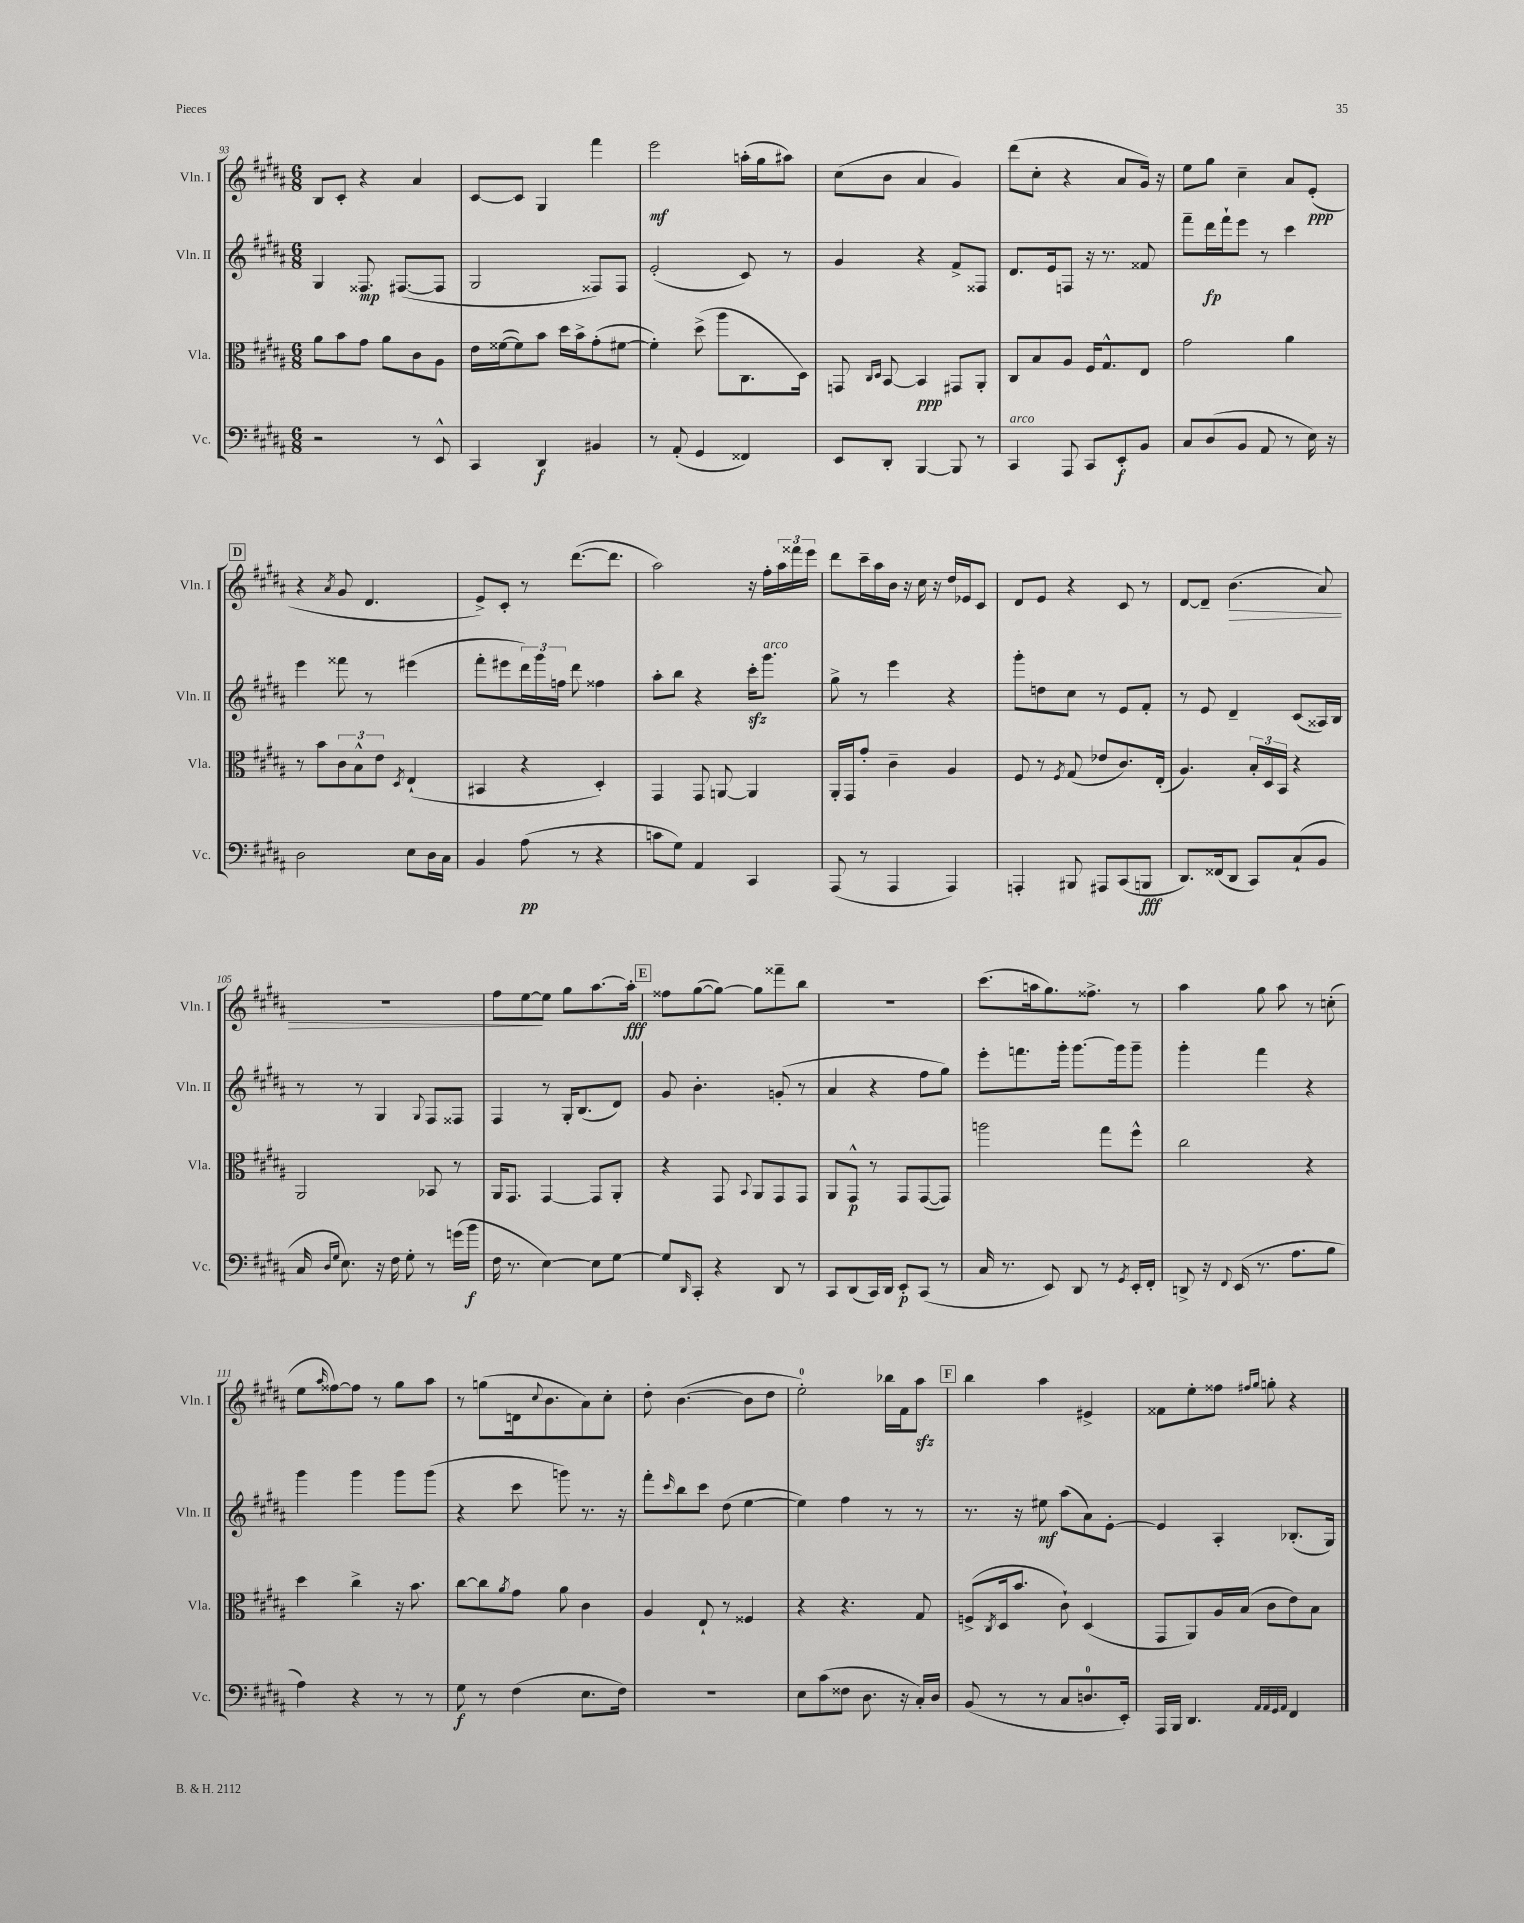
<<
\new StaffGroup <<
\new Staff = "s0" \with { instrumentName = "Vln. I" shortInstrumentName = "Vln. I" } {
    \clef treble \key b \major \numericTimeSignature \time 6/8
    b8 cis'8-. r4 ais'4 |
    cis'8~ cis'8 gis4 fis'''4 |
    e'''2\mf a''16-.( gis''16 ais''8) |
    cis''8( b'8 ais'4 gis'4) |
    dis'''8( cis''8-. r4 ais'8 gis'16) r16 |
    e''8 gis''8 cis''4-- ais'8 e'8-.\ppp( |
    \mark \markup { \box "D" } r4 \acciaccatura { ais'8 } gis'8 dis'4. |
    e'8->) cis'8-. r8 dis'''8.~( dis'''8. |
    ais''2) r16 fis''16-. \tuplet 3/2 { ais''16 fisis'''16 e'''16 } |
    dis'''8 cis'''16-- ais''16 b'16 r16 cis''16 r16 dis''16 ees'16 cis'8 |
    dis'8 e'8 r4 cis'8 r8 |
    dis'8~ dis'8-- b'4.\>( ais'8) |
    R2. |
    fis''8 e''8~\! e''8 gis''8 ais''8.~ ais''16-.\fff |
    \mark \markup { \box "E" } fisis''8 gis''8~( gis''8~) gis''8 fisis'''8-- b''8 |
    R2. |
    cis'''8.( a''16 gis''8.) fisis''8.-> r8 |
    ais''4 gis''8 ais''8 r8 c''8-.( |
    e''8 \grace { ais''16 } fisis''8~) fisis''8 r8 gis''8 ais''8 |
    r8 g''8( d'16 \appoggiatura { cis''8 } b'8. ais'8) cis''8-. |
    dis''8-. b'4.~( b'8 dis''8 |
    e''2-0-.) bes''16 fis'16 ais''8\sfz |
    \mark \markup { \box "F" } b''4 ais''4 eis'4-> |
    fisis'8 e''8-. fisis''8 \grace { fis''16 gis''16 } g''8-. r4 \bar "|." |
}
\new Staff = "s1" \with { instrumentName = "Vln. II" shortInstrumentName = "Vln. II" } {
    \clef treble \key b \major \numericTimeSignature \time 6/8
    gis4 fisis8.\mp fis8.~( fis8 |
    gis2 fisis8) fisis8 |
    e'2-.( cis'8) r8 |
    gis'4 r4 fis'8-> fisis8 |
    dis'8. e'16 f8 r16 r8. fisis'8 |
    fis'''8-- dis'''16\fp fis'''16-! e'''8 r8 cis'''4 |
    \mark \markup { \box "D" } e'''4 fisis'''8 r8 eis'''4( |
    fis'''8-. eis'''8 \tuplet 3/2 { dis'''16) gis'''16 f''16 } dis'''8 fisis''4 |
    ais''8-. b''8 r4 cis'''16-.\sfz gis'''8.^\markup { \italic "arco" } |
    gis''8-> r8 e'''4 r4 |
    gis'''8-. d''8 cis''8 r8 e'8 fis'8-. |
    r8 e'8 dis'4-- cis'8( aisis16) b16 |
    r8 r8 gis4 \appoggiatura { gis8 } fis8 fisis8 |
    fis4 r8 gis16-. b8.( dis'8) |
    \mark \markup { \box "E" } gis'8 b'4.-. g'8-.( r8 |
    ais'4 r4 fis''8 gis''8) |
    e'''8-. f'''8. gis'''16-. gis'''8.~ gis'''16 gis'''8-- |
    gis'''4-. fis'''4 r4 |
    gis'''4 gis'''4 gis'''8 gis'''8( |
    r4 cis'''8 g'''8) r8. r16 |
    fis'''8-. \grace { cis'''16 } b''8 cis'''8 dis''8( e''4~ |
    e''4) fis''4 r8 r8 |
    \mark \markup { \box "F" } r8. r16 eis''8\mf ais''8( ais'8) e'8~-. |
    e'4 ais4-. bes8.-.( gis16) \bar "|." |
}
\new Staff = "s2" \with { instrumentName = "Vla." shortInstrumentName = "Vla." } {
    \clef alto \key b \major \numericTimeSignature \time 6/8
    ais'8 b'8 gis'8 ais'8 cis'8 ais8 |
    e'16 fisis'16~( fisis'8) b'8 dis''16 b'16-> gis'8-.( fis'8~ |
    fis'4-.) dis''8->( ais''8 cis8. dis16) |
    g,8 \grace { cis16 dis16 } b,8~ b,4\ppp gis,8 ais,8-. |
    cis8 b8 ais8 fis16 gis8.-^ e8 |
    gis'2 ais'4 |
    \mark \markup { \box "D" } r8 b'8 \tuplet 3/2 { cis'8 b8-^ e'8 } \acciaccatura { dis8 } e4-!( |
    bis,4 r4 dis4-.) |
    gis,4 gis,8 a,8~ a,4 |
    ais,16-. gis,16 gis'8-. cis'4-- ais4 |
    fis8 r8 \acciaccatura { fis8 } gis8( ees'8 cis'8.) e16-.( |
    ais4.) \tuplet 3/2 { b16-. dis16 b,16 } r4 |
    ais,2 bes,8 r8 |
    ais,16 gis,8. gis,4~ gis,8 ais,8-. |
    \mark \markup { \box "E" } r4 gis,8 \appoggiatura { b,8 } ais,8 gis,8 gis,8 |
    ais,8 gis,8-^\p r8 gis,8 gis,8~( gis,8) |
    a''2 gis''8 fis''8-^ |
    cis''2 r4 |
    dis''4 cis''4-> r16 b'8. |
    cis''8~ cis''8 \acciaccatura { ais'8 } gis'8 ais'8 cis'4 |
    ais4 e8-! r8 fisis4 |
    r4 r4. gis8 |
    \mark \markup { \box "F" } f8->( \acciaccatura { cis8 } dis16 b'8. cis'8-!) dis4( |
    gis,8 ais,8) ais16 b16( cis'8 e'8) b8 \bar "|." |
}
\new Staff = "s3" \with { instrumentName = "Vc." shortInstrumentName = "Vc." } {
    \clef bass \key b \major \numericTimeSignature \time 6/8
    r2 r8 e,8-^ |
    cis,4 dis,4\f bis,4 |
    r8 ais,8-.( gis,4 fisis,4) |
    e,8 dis,8-. b,,4~ b,,8 r8 |
    cis,4^\markup { \italic "arco" } ais,,8 cis,8 e,8-.\f b,8 |
    cis8 dis8( b,8 ais,8 r8 e16) r16 |
    \mark \markup { \box "D" } dis2 e8 dis16 cis16 |
    b,4 ais8\pp( r8 r4 |
    c'8 gis8) ais,4 cis,4 |
    ais,,8( r8 ais,,4 ais,,4) |
    a,,4-. bis,,8 ais,,8 cis,8( b,,8\fff |
    dis,8.) fisis,16( dis,8 cis,8) cis8-!( b,8 |
    cis16 \grace { dis16 gis16 } e8.) r16 fis16 gis8-. r8 g'16( b'16\f |
    fis16 r8. e4~) e8 gis8~ |
    \mark \markup { \box "E" } gis8 \grace { dis,16 } cis,8-. r4 dis,8 r8 |
    cis,8 dis,8( cis,16) dis,16 e,8-.\p cis,8( r8 |
    cis16 r8. e,8) dis,8 r8 \acciaccatura { gis,8 } e,16-. fis,16-. |
    d,8-> r16 \appoggiatura { fis,8 } e,16( r8. ais8. b8 |
    ais4) r4 r8 r8 |
    gis8\f r8 fis4( e8. fis16) |
    R2. |
    e8 cis'8( fisis8 dis8. r16 cis16-.) dis16 |
    \mark \markup { \box "F" } b,8( r8 r8 cis8 d8.-0 e,16-.) |
    ais,,16 b,,16 dis,4. \grace { ais,32 ais,32 gis,32 ais,32 } fis,4 \bar "|." |
}
>>
>>
\layout { \context { \Score currentBarNumber = #93 } }
